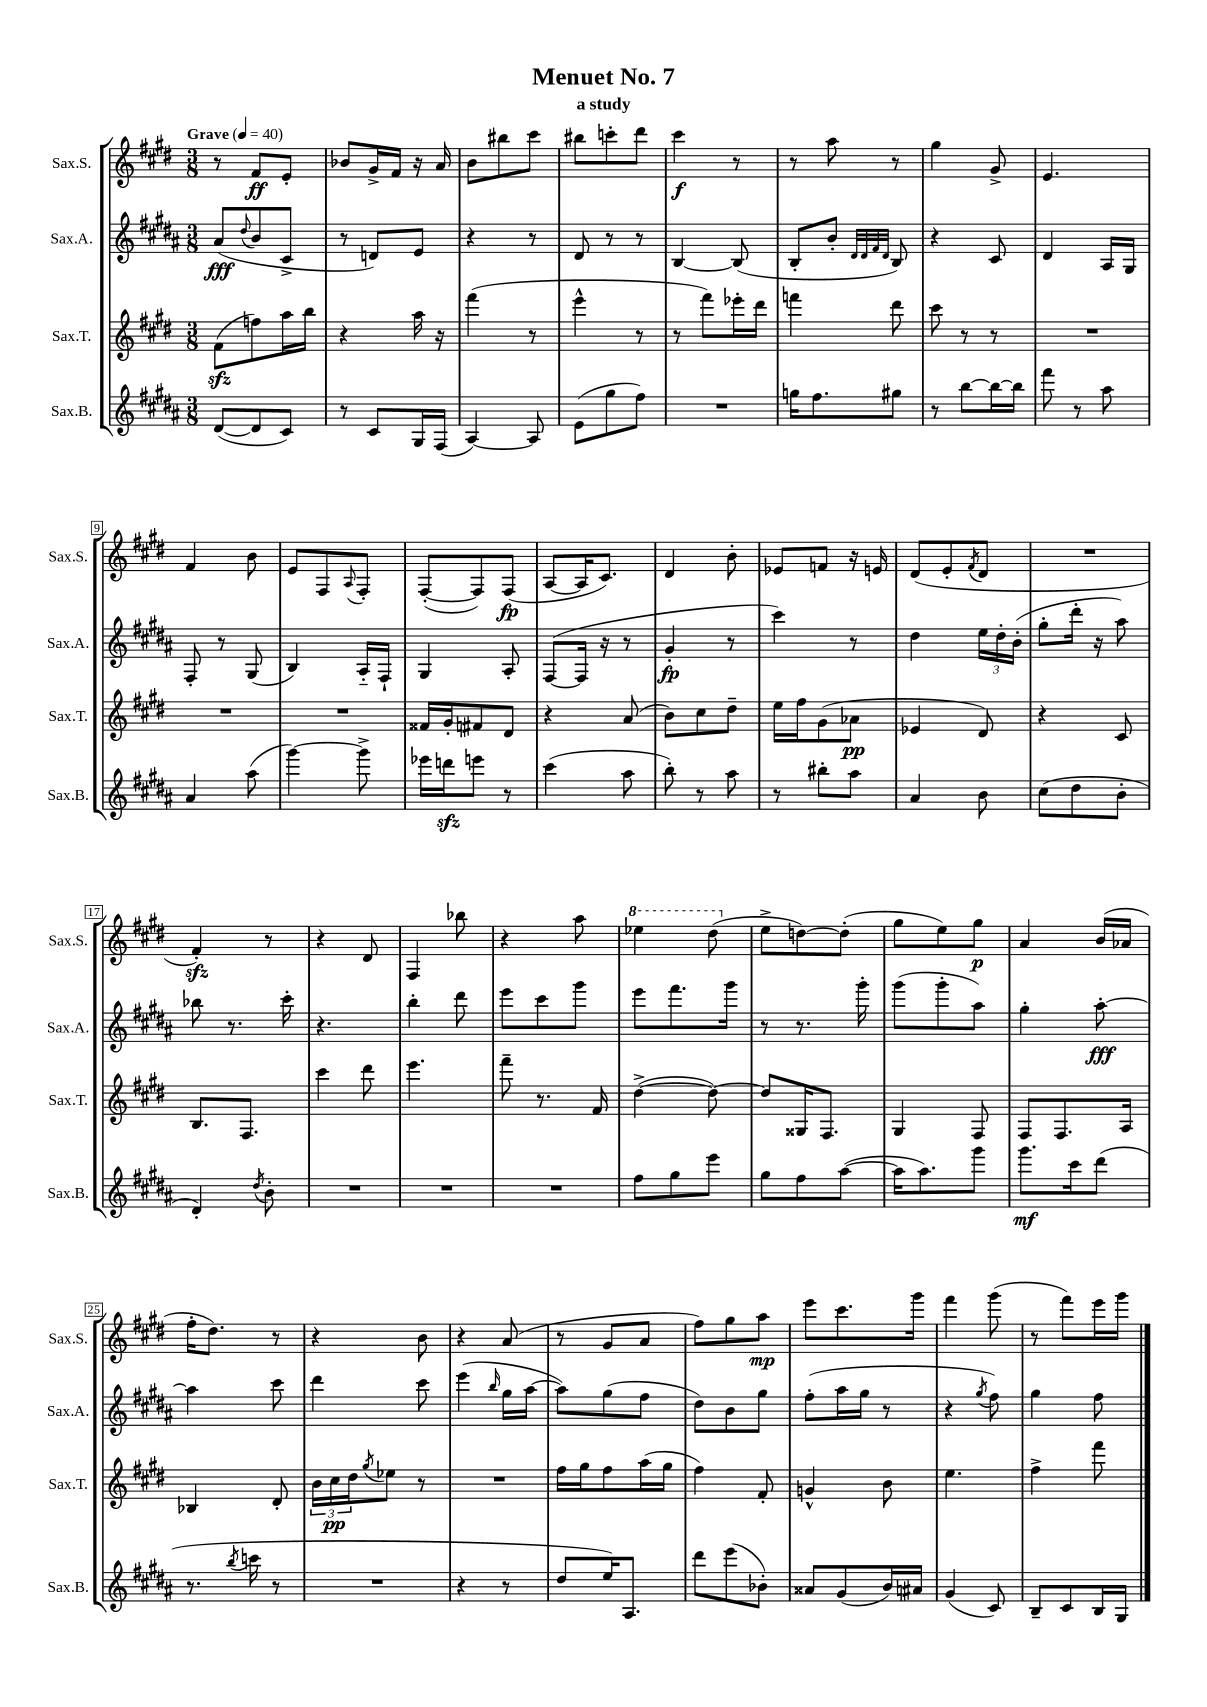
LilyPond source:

\header { title = "Menuet No. 7" subtitle = "a study" }
<<
\new StaffGroup <<
\new Staff = "s0" \with { instrumentName = "Sax.S." shortInstrumentName = "Sax.S." } {
    \clef treble \key e \major \numericTimeSignature \time 3/8 \tempo "Grave" 4 = 40
    r8 fis'8\ff e'8-. |
    bes'8 gis'16-> fis'16 r16 a'16 |
    b'8 bis''8 cis'''8 |
    bis''8 c'''8-. dis'''8 |
    cis'''4\f r8 |
    r8 a''8 r8 |
    gis''4 gis'8-> |
    e'4. |
    fis'4 b'8 |
    e'8 fis8 \appoggiatura { a8 } fis8-. |
    fis8~-.( fis8) fis8\fp( |
    a8~ a16 cis'8.) |
    dis'4 b'8-. |
    ees'8 f'8 r16 e'16 |
    dis'8( e'8-. \acciaccatura { fis'8 } dis'8 |
    R4. |
    fis'4-.\sfz) r8 |
    r4 dis'8 |
    fis4 bes''8 |
    r4 a''8 |
    \ottava #1 ees'''4 dis'''8( \ottava #0 |
    e''8-> d''8~) d''8-.( |
    gis''8 e''8) gis''8\p |
    a'4 b'16( aes'16 |
    fis''16-. dis''8.) r8 |
    r4 b'8 |
    r4 a'8( |
    r8 gis'8 a'8 |
    fis''8) gis''8 a''8\mp |
    e'''8 cis'''8. gis'''16 |
    fis'''4 gis'''8( |
    r8 fis'''8) e'''16 gis'''16 \bar "|." |
}
\new Staff = "s1" \with { instrumentName = "Sax.A." shortInstrumentName = "Sax.A." } {
    \clef treble \key b \major \numericTimeSignature \time 3/8
    ais'8\fff( \appoggiatura { dis''8 } b'8 cis'8-> |
    r8 d'8) e'8 |
    r4 r8 |
    dis'8 r8 r8 |
    b4~ b8( |
    b8-. b'8-. \grace { dis'32 dis'32 fis'32 dis'32 } b8) |
    r4 cis'8 |
    dis'4 ais16 gis16 |
    fis8-. r8 gis8( |
    b4) ais16-_ fis16-! |
    gis4 ais8-. |
    fis8~( fis16 r16 r8 |
    gis'4-.\fp r8 |
    cis'''4) r8 |
    dis''4 \tuplet 3/2 { e''16 dis''16-. b'16-.( } |
    gis''8-. dis'''16-. r16 ais''8) |
    bes''8 r8. cis'''16-. |
    r4. |
    b''4-. dis'''8 |
    e'''8 cis'''8 gis'''8 |
    e'''8 fis'''8. gis'''16 |
    r8 r8. gis'''16-. |
    gis'''8( gis'''8-. ais''8) |
    gis''4-. ais''8~-.\fff |
    ais''4 cis'''8 |
    dis'''4 cis'''8 |
    e'''4( \grace { b''16 } gis''16 ais''16~ |
    ais''8) gis''8( fis''8 |
    dis''8) b'8 gis''8 |
    fis''8-.( ais''16 gis''16 r8 |
    r4 \acciaccatura { gis''8 } fis''8) |
    gis''4 fis''8 \bar "|." |
}
\new Staff = "s2" \with { instrumentName = "Sax.T." shortInstrumentName = "Sax.T." } {
    \clef treble \key e \major \numericTimeSignature \time 3/8
    fis'8\sfz( f''8) a''16 b''16 |
    r4 a''16 r16 |
    fis'''4( r8 |
    e'''4-^ r8 |
    r8 fis'''8) ees'''16-. dis'''16 |
    f'''4 dis'''8 |
    cis'''8 r8 r8 |
    R4. |
    R4. |
    R4. |
    fisis'16 gis'16-. fis'8 dis'8 |
    r4 a'8( |
    b'8) cis''8 dis''8-- |
    e''16 fis''16 gis'8( aes'8\pp |
    ees'4 dis'8) |
    r4 cis'8 |
    b8. fis8. |
    cis'''4 dis'''8 |
    e'''4. |
    fis'''8-- r8. fis'16 |
    dis''4~->( dis''8~) |
    dis''8 gisis16 fis8. |
    gis4 fis8 |
    fis8 fis8. a16 |
    bes4 dis'8-. |
    \tuplet 3/2 { b'16 cis''16\pp dis''16 } \acciaccatura { gis''8 } ees''8 r8 |
    R4. |
    fis''16 gis''16 fis''8 a''16( gis''16 |
    fis''4) fis'8-. |
    g'4-^ b'8 |
    e''4. |
    fis''4-> fis'''8 \bar "|." |
}
\new Staff = "s3" \with { instrumentName = "Sax.B." shortInstrumentName = "Sax.B." } {
    \clef treble \key b \major \numericTimeSignature \time 3/8
    dis'8~( dis'8 cis'8) |
    r8 cis'8 gis16 fis16( |
    ais4~) ais8 |
    e'8( gis''8 fis''8) |
    R4. |
    g''16 fis''8. gis''8 |
    r8 b''8~ b''16~ b''16 |
    fis'''8 r8 ais''8 |
    ais'4 ais''8( |
    gis'''4~) gis'''8-> |
    ees'''16 d'''16\sfz e'''8 r8 |
    cis'''4( ais''8 |
    b''8-.) r8 ais''8 |
    r8 bis''8-. ais''8 |
    ais'4 b'8 |
    cis''8( dis''8 b'8-. |
    dis'4-.) \acciaccatura { dis''8 } b'8-. |
    R4. |
    R4. |
    R4. |
    fis''8 gis''8 e'''8 |
    gis''8 fis''8 ais''8~( |
    ais''16 ais''8.) gis'''8 |
    gis'''8.\mf cis'''16 dis'''8( |
    r8. \acciaccatura { b''8 } c'''16 r8 |
    R4. |
    r4 r8 |
    dis''8 e''16) ais8. |
    dis'''8 e'''8( bes'8-.) |
    aisis'8 gis'8( b'16) ais'16 |
    gis'4( cis'8) |
    b8-- cis'8 b16 gis16 \bar "|." |
}
>>
>>
\layout { \context { \Score \override BarNumber.stencil = #(make-stencil-boxer 0.1 0.3 ly:text-interface::print) } }
